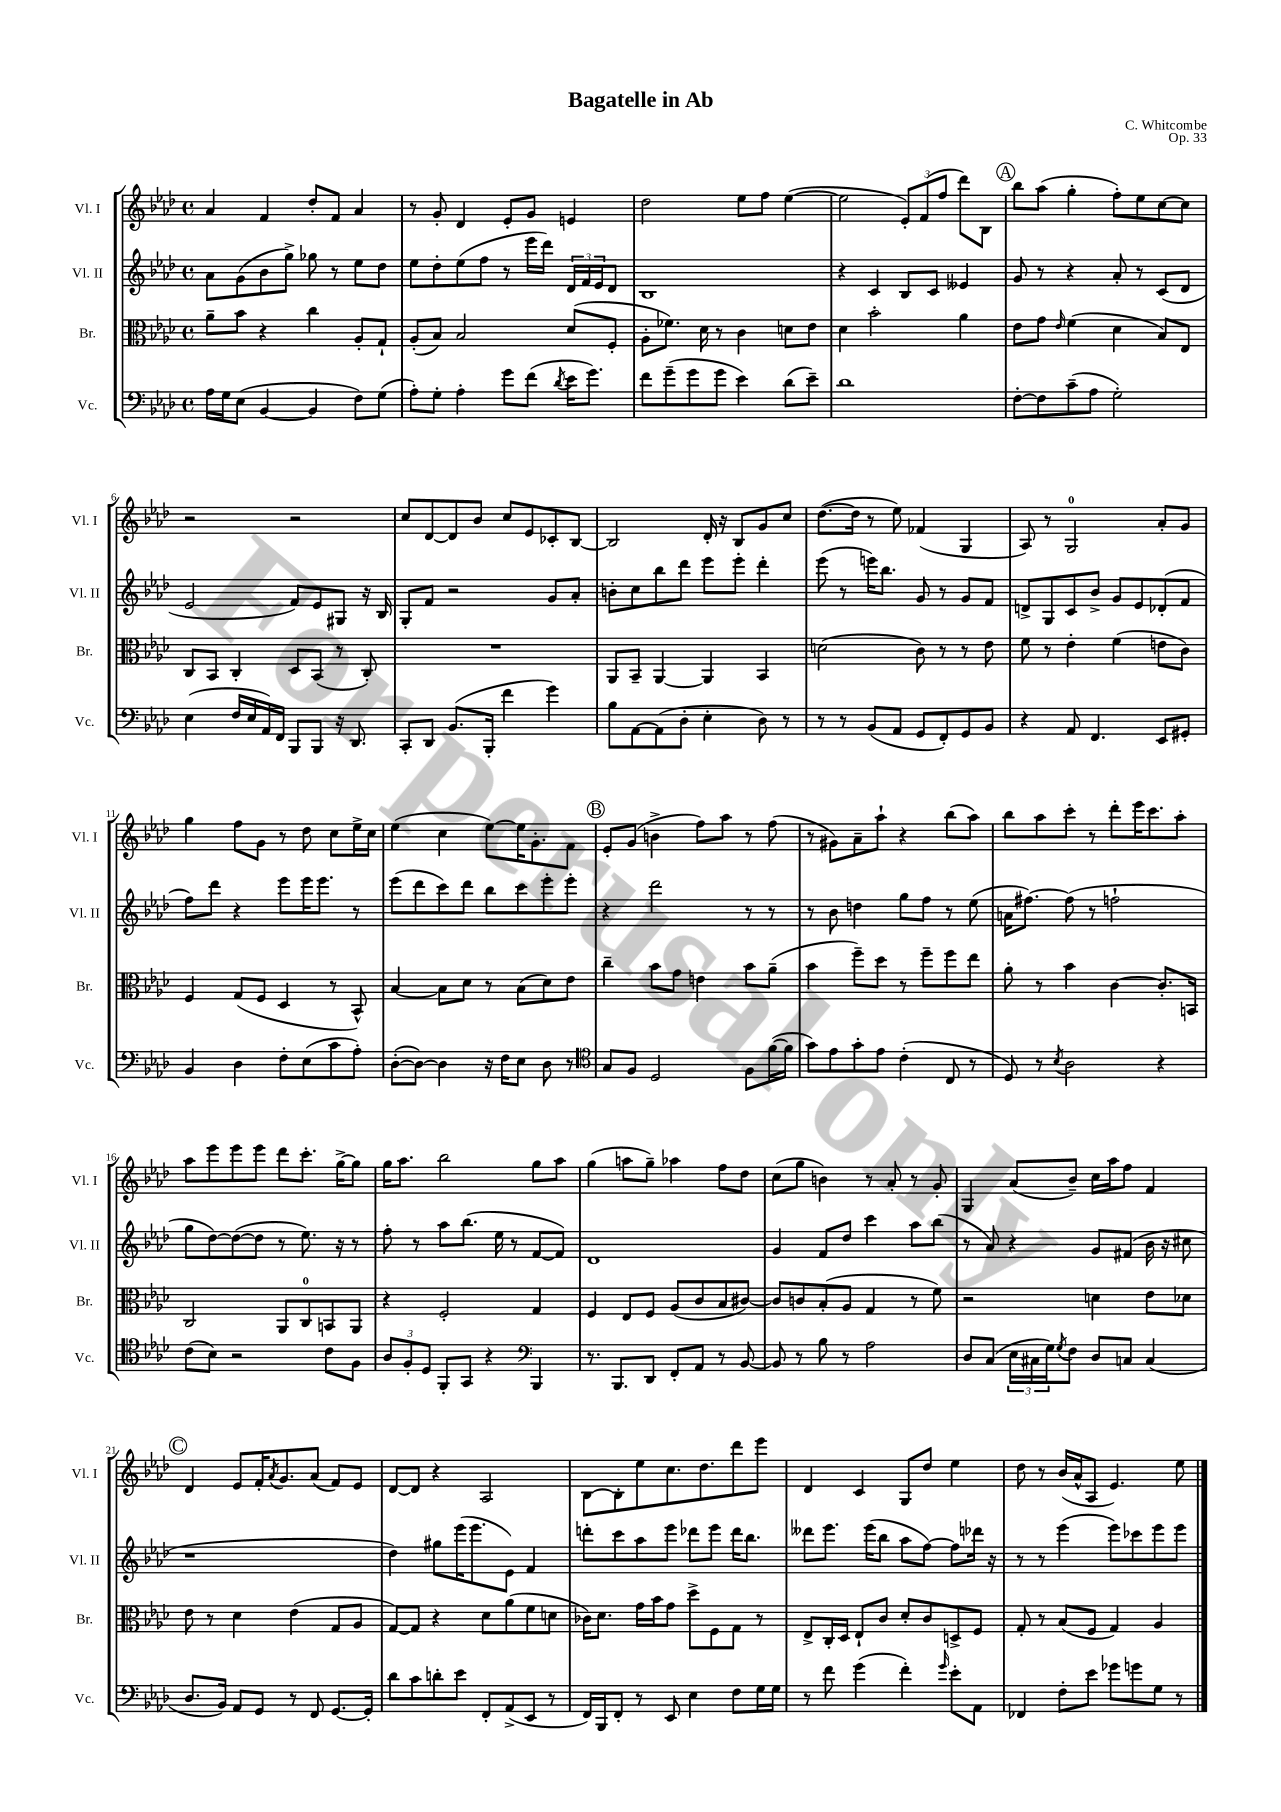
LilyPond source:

\header { title = "Bagatelle in Ab" composer = "C. Whitcombe" opus = "Op. 33" }
<<
\new StaffGroup <<
\new Staff = "s0" \with { instrumentName = "Vl. I" shortInstrumentName = "Vl. I" } {
    \clef treble \key aes \major \defaultTimeSignature \time 4/4
    aes'4 f'4 des''8-. f'8 aes'4 |
    r8 g'8-. des'4 ees'8-. g'8 e'4 |
    des''2 ees''8 f''8 ees''4~( |
    ees''2 \tuplet 3/2 { ees'8-.) f'8( f''8 } des'''8) bes8 |
    \mark \markup { \circle "A" } bes''8 aes''8( g''4-. f''8-.) ees''8 c''8~ c''8 |
    r2 r2 |
    c''8 des'8~ des'8 bes'8 c''8 ees'8 ces'8-. bes8~ |
    bes2 des'16-. r16 bes8 g'8 c''8 |
    des''8.~( des''16 r8 ees''8) fes'4( g4 |
    aes8) r8 g2-0 aes'8-. g'8 |
    g''4 f''8 g'8 r8 des''8 c''8 ees''16-> c''16 |
    ees''4( c''4 ees''8~) ees''16 g'8.-. f'8 |
    \mark \markup { \circle "B" } ees'8-. g'8( b'4-> f''8) aes''8 r8 f''8( |
    r8 gis'8) aes'8-- aes''8-! r4 bes''8( aes''8) |
    bes''8 aes''8 c'''8-. r8 des'''8-. ees'''16 c'''8. aes''8-. |
    aes''8 ees'''8 ees'''8 ees'''8 des'''8 c'''8.-. g''16~-> g''8 |
    g''16 aes''8. bes''2 g''8 aes''8 |
    g''4( a''8 g''8--) aes''4 f''8 des''8 |
    c''8( g''8 b'4) r8 aes'8-. r8 g'8-. |
    g4 aes'8( bes'8--) c''16 aes''16 f''8 f'4 |
    \mark \markup { \circle "C" } des'4 ees'8 f'16-. \acciaccatura { aes'8 } g'8. aes'8( f'8) ees'8 |
    des'8~ des'8 r4 aes2 |
    bes8~ bes8-. ees''8 c''8. des''8. des'''8 ees'''8 |
    des'4 c'4 g8 des''8 ees''4 |
    des''8 r8 bes'16( aes'16-^ aes8 ees'4.) ees''8 \bar "|." |
}
\new Staff = "s1" \with { instrumentName = "Vl. II" shortInstrumentName = "Vl. II" } {
    \clef treble \key aes \major \defaultTimeSignature \time 4/4
    aes'8 g'8( bes'8 g''8->) ges''8 r8 ees''8 des''8 |
    ees''8 des''8-. ees''8( f''8 r8 ees'''16 des'''16) \tuplet 3/2 { des'16 f'16 ees'16 } des'8 |
    bes1 |
    r4 c'4 bes8 c'8 eeses'4 |
    \mark \markup { \circle "A" } g'8 r8 r4 aes'8-. r8 c'8( des'8 |
    ees'2 f'8) ees'8 gis8 r16 bes16 |
    g8-. f'8 r2 g'8 aes'8-. |
    b'8-. c''8 bes''8 des'''8 ees'''8 ees'''8-. des'''4-. |
    ees'''8( r8 e'''16) bes''8. g'8 r8 g'8 f'8 |
    d'8-> g8 c'8 bes'8-> g'8 ees'8 des'8-.( f'8 |
    f''8) des'''8 r4 ees'''8 ees'''16 ees'''8. r8 |
    ees'''8( des'''8 c'''8) des'''8 bes''8 c'''8 ees'''8-. ees'''8-. |
    \mark \markup { \circle "B" } r4 des'''2 r8 r8 |
    r8 bes'8 d''4 g''8 f''8 r8 ees''8( |
    a'16 fis''8.~) fis''8( r8 f''2-! |
    g''8 des''8~) des''8~( des''8 r8 ees''8.) r16 r8 |
    f''8-. r8 aes''8 bes''8.( ees''16 r8 f'8~ f'8) |
    des'1 |
    g'4 f'8 des''8 c'''4 aes''8 bes''8( |
    r8 aes'8) r4 g'8 fis'8( bes'16 r16 cis''8 |
    \mark \markup { \circle "C" } r1 |
    des''4) gis''8 ees'''16( ees'''8. ees'8) f'4 |
    d'''8-. c'''8 aes''8 ees'''8 des'''8 ees'''8 des'''16 bes''8. |
    deses'''8 ees'''8. ees'''16( bes''8 aes''8 f''8~) f''8 des'''16 r16 |
    r8 r8 ees'''4( ees'''8) ces'''8 ees'''8 ees'''8 \bar "|." |
}
\new Staff = "s2" \with { instrumentName = "Br." shortInstrumentName = "Br." } {
    \clef alto \key aes \major \defaultTimeSignature \time 4/4
    aes'8-- bes'8 r4 c''4 aes8-. g8-! |
    aes8-.( bes8) bes2 des'8( f8-. |
    aes8-. fes'8.) des'16 r8 c'4 d'8 ees'8 |
    des'4 bes'2-. aes'4 |
    \mark \markup { \circle "A" } ees'8 g'8 \grace { ees'16 } f'4( des'4 bes8) ees8 |
    c8 bes,8 c4-. des8 bes,8( r8 c8-.) |
    R1 |
    aes,8 bes,8-- aes,4~ aes,4 bes,4 |
    d'2( c'8) r8 r8 ees'8 |
    f'8 r8 ees'4-. f'4( e'8 c'8) |
    f4 g8( f8 des4 r8 bes,8-^) |
    bes4~ bes8 des'8 r8 bes8( des'8) ees'8 |
    \mark \markup { \circle "B" } c''4-- bes'8 g'8 e'4 bes'8 aes'8--( |
    bes'4 f''8--) des''8 r8 f''8-- f''8 ees''8 |
    aes'8-. r8 bes'4 c'4~ c'8.-. b,16 |
    c2 aes,8 c8-0 b,8 aes,8 |
    r4 f2-. g4 |
    f4 ees8 f8 aes8( c'8 bes8 cis'8~) |
    cis'8 c'8 bes8-.( aes8 g4 r8 f'8) |
    r2 d'4 ees'8 des'8 |
    \mark \markup { \circle "C" } ees'8 r8 des'4 ees'4( g8 aes8 |
    g8~) g8 r4 des'8 aes'8( f'8 d'8 |
    ces'16) des'8. g'16 bes'16 g'8 des''8-> f8 g8 r8 |
    ees8-> c16-. des16 ees8-! c'8 des'8-. c'8 d8-> f8 |
    g8-. r8 bes8( f8 g4) aes4 \bar "|." |
}
\new Staff = "s3" \with { instrumentName = "Vc." shortInstrumentName = "Vc." } {
    \clef bass \key aes \major \defaultTimeSignature \time 4/4
    aes16 g16 ees8( bes,4~ bes,4 f8) g8( |
    aes8-.) g8-. aes4-. g'8 f'8( \acciaccatura { des'8 } ees'16 g'8.) |
    f'8 g'8--( g'8 g'8 ees'4) des'8( ees'8--) |
    des'1 |
    \mark \markup { \circle "A" } f8~-. f8 c'8--( aes8 g2-.) |
    ees4( f16 ees16 aes,16) f,16 bes,,8 bes,,8 r16 des,8. |
    c,8-. des,8 bes,8.( bes,,16-. f'4 g'4) |
    bes8 aes,8~ aes,8( des8-. ees4-. des8) r8 |
    r8 r8 bes,8( aes,8 g,8 f,8-.) g,8 bes,8 |
    r4 aes,8 f,4. ees,8 gis,8-. |
    bes,4 des4 f8-. ees8( c'8 aes8-.) |
    des8~-.( des8~) des4 r16 f16 ees8 des8 r8 |
    \mark \markup { \circle "B" } \clef tenor g8 f8 des2 f8 f'16~( f'16 |
    g'8) ees'8 g'8-. ees'8 c'4-.( c8 r8 |
    des8) r8 \acciaccatura { bes8 } aes2 r4 |
    c'8( bes8) r2 c'8 f8 |
    \tuplet 3/2 { aes8 f8-. des8 } f,8-. g,8 r4 \clef bass bes,,4 |
    r8. bes,,8. des,8 f,8-. aes,8 r8 bes,8~ |
    bes,8 r8 bes8 r8 aes2 |
    des8 c8( \tuplet 3/2 { ees16 cis16 g16) } \acciaccatura { g8 } f8 des8 c8 c4( |
    \mark \markup { \circle "C" } des8. bes,16) aes,8 g,8 r8 f,8 g,8.~ g,16-. |
    des'8 c'8 d'8-. ees'8 f,8-. aes,8->( ees,8 r8 |
    f,16) bes,,16 f,8-. r8 ees,8 ees4 f8 g16 g16 |
    r8 f'8 g'4( f'4-.) \grace { g'16 } ees'8-. aes,8 |
    fes,4 f8-. ees'8 ges'8 g'8 g8 r8 \bar "|." |
}
>>
>>
